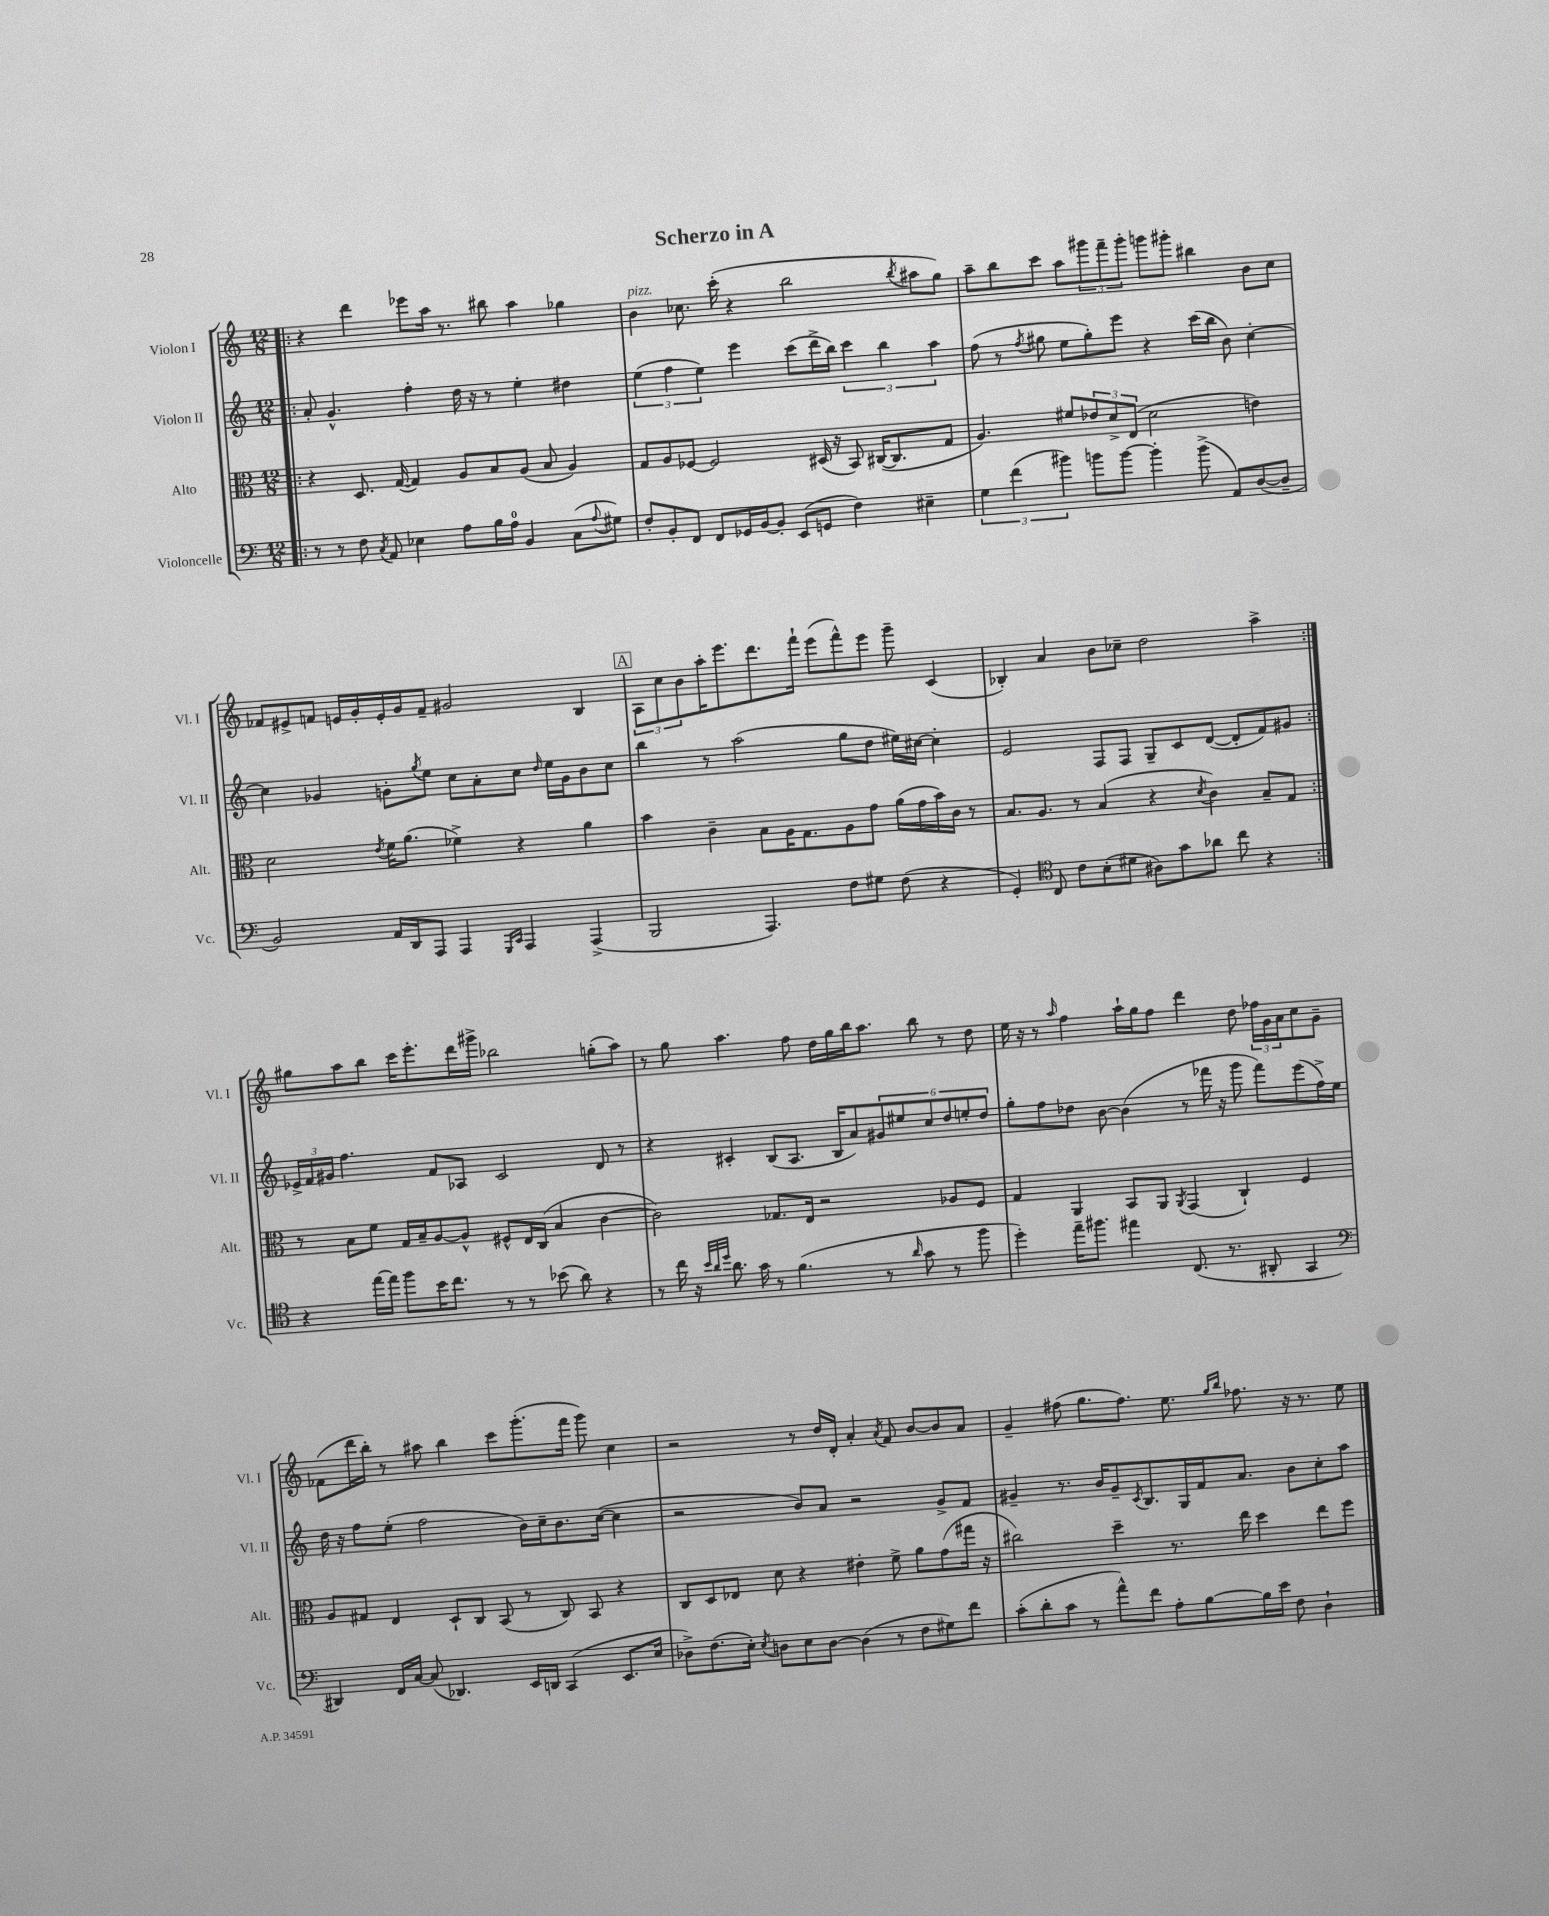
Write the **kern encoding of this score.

**kern	**kern	**kern	**kern
*part4	*part3	*part2	*part1
*staff4	*staff3	*staff2	*staff1
*I"Violoncelle	*I"Alto	*I"Violon II	*I"Violon I
*I'Vc.	*I'Alt.	*I'Vl. II	*I'Vl. I
*clefF4	*clefC3	*clefG2	*clefG2
*k[]	*k[]	*k[]	*k[]
*M12/8	*M12/8	*M12/8	*M12/8
=1!|:	=1!|:	=1!|:	=1!|:
8r	4r	8a'/	4r
8r	.	4.g^^/	.
8F\	8.D/	.	4ddd\
8qC/	.	.	.
8AA/	.	.	.
.	([16G/	.	.
4E-X\	4G/])	4ff'\	8eee-X\L
.	.	.	16aa\Jk
.	.	.	8.r
8A\L	8A/L	16dd\	.
.	.	16r	.
16B\L	8B/	8r	8bb#X\
16A\JJ	.	.	.
4BB/	(8A/J	4ee'\	4aa\
.	8B/	.	.
(8C\L	4A/)	4dd#X\	4gg-X\
8qqA/	.	.	.
8G#X\J)	.	.	.
=2	=2	=2	=2
!	!	!	!LO:TX:a:i:t=pizz.
8F'/L	8G/L	(6ee\	4b\
8BB'/	8A/	.	.
.	.	6ff\	.
8FF/J	[8F-X/J	.	8.cc-X\
.	.	6ee\)	.
8FF/L	2F-/]	.	.
.	.	.	(16ccc'\
16GG-X/L	.	4eee\	4r
[16BB/J	.	.	.
8BB'/J]	.	.	.
(8EE/L	.	(8ccc\L	2bb\
8GGn/J	(16D#X/	16ddd^\L	.
.	16r	16bb\JJ)	.
4F\)	8BB/)	6ccc\	.
.	([16C#X/KL	.	.
.	.	6bb\	.
.	8.C#/]	.	.
.	.	.	8qbb/
4E#X~\	.	.	8aa#X\L
.	.	6aa\	.
.	8G/J	.	8gg\J)
=3	=3	=3	=3
6G\	4.A/)	(8ff\	8aa~\L
.	.	8r	8bb\
(6f\	.	.	.
.	.	8qff/	.
.	.	8gg#X\	8ccc\J
6b#X\)	.	.	.
.	8f#X/L	8ee\L	8aa\L
8bn\L	12e-X/	8gg#'\)	12ggg#X\
.	12d^/	.	12fff~\
[8b\J	.	8eee\J	.
.	(12E/J	.	12ggg#'\J
4b'\]	2d\	4r	8gggn\L
.	.	.	8ggg#X'\J
(8b^\	.	(16ccc\LL	4bb#X\
.	.	16bb\JJ	.
8AA/L)	.	8b\)	.
([8D/	4en\)	[4cc'\	8b\L
8D~/J]	.	.	8cc\J
!!LO:LB:g=z
=4	=4	=4	=4
2BB/)	2d\	4cc\]	8f-X/L
.	.	.	8e#X^/
.	.	4g-X/	8fn/J
.	.	.	16en/LL
.	.	.	16g'/
.	8qe/	.	.
16AA/LL	16f\KL	8gn'\L	16e'/
16DD/J	(8.a\J	.	16g/J
.	.	8qgg/	.
8AAA/J	.	8ee\J	8f~/J
4AAA/	4f-X^\)	8cc\L	2g#X/
.	.	8a'\	.
16qqGGG/LL	.	.	.
16qqCC/JJ	.	.	.
4AAA/	4r	8cc\J	.
.	.	16qqdd/	.
.	.	16ee\LL	.
.	.	16g\J	.
(4AAA^/	4a\	8b\	4B/
.	.	8cc\J	.
!!LO:REH:place=s1:t=A
=5	=5	=5	=5
2BBB/	4b\	4bb\	12A\L
.	.	.	12cc\
.	.	.	12b\
.	4c~\	8r	16aa'\K
.	.	.	8.eee\
.	.	(2aa\	.
4.AAA/)	8B\L	.	8.ddd\
.	16A\K	.	.
.	8.G\	.	16fff`\Jk
.	.	.	(8eee\L
8F\L	8A\	8gg\L	8fff^^\)
8G#X\J	8g\J	8dd\J	8eee\J
(8F\	(16a\LL	16ee#X\LL)	8ggg~\
.	16g\	[16cc#X\JJ	.
4r	16b\)	4cc#'\]	(4c/
.	16c\JJ	.	.
.	8r	.	.
=6	=6	=6	=6
4GG'/)	8.B/L	2e/	4B-X'/)
.	8.A/J	.	.
*clefC4	*	*	*
8C/	.	.	4a/
8c\L	8r	.	.
(8B'\	(4B/	8F/L	8b\L
8d#X\J	.	8F/J	8cc-X~\J
8A#X\L)	4r	8G~/L	2dd\
8g\	.	8c/	.
.	8qd/	.	.
8a-X\J	4c\)	([8d/J	.
8cc\	.	8d'/L]	.
4r	8B~/L	8f/)	4aa^\
.	8G/J	8g#X/J	.
!!LO:LB:g=z
=7:|!	=7:|!	=7:|!	=7:|!
4r	8r	24e-X^/LL	8gg#X\L
.	.	24f/	.
.	.	24g#X/JJ	.
.	8B\L	4.ff\	8aa\
[16ee\LL	8f\J	.	8bb\J
16ee\JJ]	.	.	.
8ff\L	16G/LL	.	16ccc\KL
.	16B~/J	.	8.eee'\
16b\K	[8A/	8f/L	.
8.cc\J	.	.	.
.	8A^^/J]	8A-X/J	16ddd\L
.	.	.	16ggg#X^\JJ
8r	8F#X^^/L	2c/	2bb-X\
8r	16E/L	.	.
.	(16C/JJ	.	.
(8b-X\	4B/	.	.
8a\)	.	.	.
4r	[4c\	8d/	(8ggn'\L
.	.	8r	8aa\J)
=8	=8	=8	=8
8r	2c\])	4r	8r
16cc\	.	.	8gg\
16r	.	.	.
32qqb/LLL	.	.	.
32qqa/	.	.	.
32qqdd/JJJ	.	.	.
8.a\	.	4c#X'/	4.aa\
16g\	.	.	.
8r	8.G-X/L	(8B/L	.
(4.f\	.	8.A/J	8ff\
.	16E/Jk	.	.
.	2r	.	16dd\LL
.	.	16B/KL	16gg\
.	.	8a/)	16bb\J
.	.	.	8.aa\J
8r	.	12g#X/	.
.	.	12ee#X/	.
16qqa/	.	.	.
8g\	.	.	8bb\
.	.	12cc/	.
8r	8A-X/L	12dd/	8r
.	.	12een'/	.
8ff\	8F/J	.	8dd\
.	.	12dd/J	.
=9	=9	=9	=9
4dd'\)	4G/	8gg'\L	16ee\
.	.	.	16r
.	.	8ff\	8r
.	.	.	16qqaa/
16ee~\KL	4AA/	8dd-X\J	4ff\
8.ff#X\J	.	.	.
.	.	[8b\	.
4ee#X\	8BB/L	(4b\]	16aa`\LL
.	.	.	16gg\J
.	8AA/J	.	8ff\J
.	8qAA/	.	.
(8.C/	(4GG/	8r	4ddd\
.	.	16fff-X\	.
8.r	.	16r	.
.	4C`/)	8ggg\	8dd\
8AA#X'/	.	8fff-\L)	24ff-X\LL
.	.	.	24g\
.	.	.	24a\J
4GG/	4F/	(8eee\	8cc\
.	.	16ff^\L)	8g~\J
.	.	16ee\JJ	.
!!LO:LB:g=z
=10	=10	=10	=10
*clefF4	*	*	*
4DD#X/)	8A/L	16dd\	(8f-X\L
.	.	16r	.
.	8G#X/J	8ff\L	16ddd\L
.	.	.	16bb'\JJ)
16FF/LL	4E/	(8ee'\J	8r
[16C/JJ	.	.	.
(8C/]	.	2ff\	8aa#X\
4.DD-X/)	8D`/L	.	4bb\
.	8C/J	.	.
.	(8BB/	.	8ccc\L
16EE/LL	8r	16b\LL)	(8.ggg'\
16DDn/JJ	.	16cc~\J	.
(4CC/	8C/)	8.b\	.
.	.	.	16fff\Jk
.	8BB/	.	8ggg\)
.	.	([16cc\Jk	.
8.EE/L	4r	4cc\]	4cc\
16E/Jk	.	.	.
=11	=11	=11	=11
8D-X^\L)	8C/L	2r	2r
(8.F\	8D/	.	.
.	8E-X/J	.	.
16E'\Jk)	.	.	.
8qE/	.	.	.
8Dn\L	8d\	.	.
8E\	4r	8b/L)	8r
[8D\J	.	8a/J	16dd/LL
.	.	.	16d'/JJ
(4D\]	4e#X'\	2r	4a'/
.	.	.	8qa/
8r	8f^\	.	8f/
8F\L	8a\L	.	[8b/L
8G#X\)	(8g\	8g^/L	8b/]
8f\J	16gg#X\Jk	8f/J	8a/J
.	16r	.	.
=12	=12	=12	=12
(8c'\L	2cc#X\)	4g#X~/	4g~/
8d'\	.	.	.
8c\J	.	8.r	(8ff#X\
8r	.	.	8.gg\L
.	.	16b/KL	.
8a^^\L)	4dd~\	8g#~/	.
.	.	.	8.ff#\J)
.	.	8qc/	.
8f\J	.	8.B/	.
8A'\L	8.r	.	8.ee\
.	.	16G/L	.
[8B\	.	16f/J	.
.	.	.	16qqgg/LL
.	.	.	16qqbb/JJ
.	16ee\	8.a/J	8.ff-X\
16B\L]	4dd\	.	.
16e\JJ	.	.	.
8F\	.	8b\L	16r
.	.	.	8.r
4D`\	8ee\L	8cc'\	.
.	8ff\J	8aa\J	8ee\
==	==	==	==
*-	*-	*-	*-
